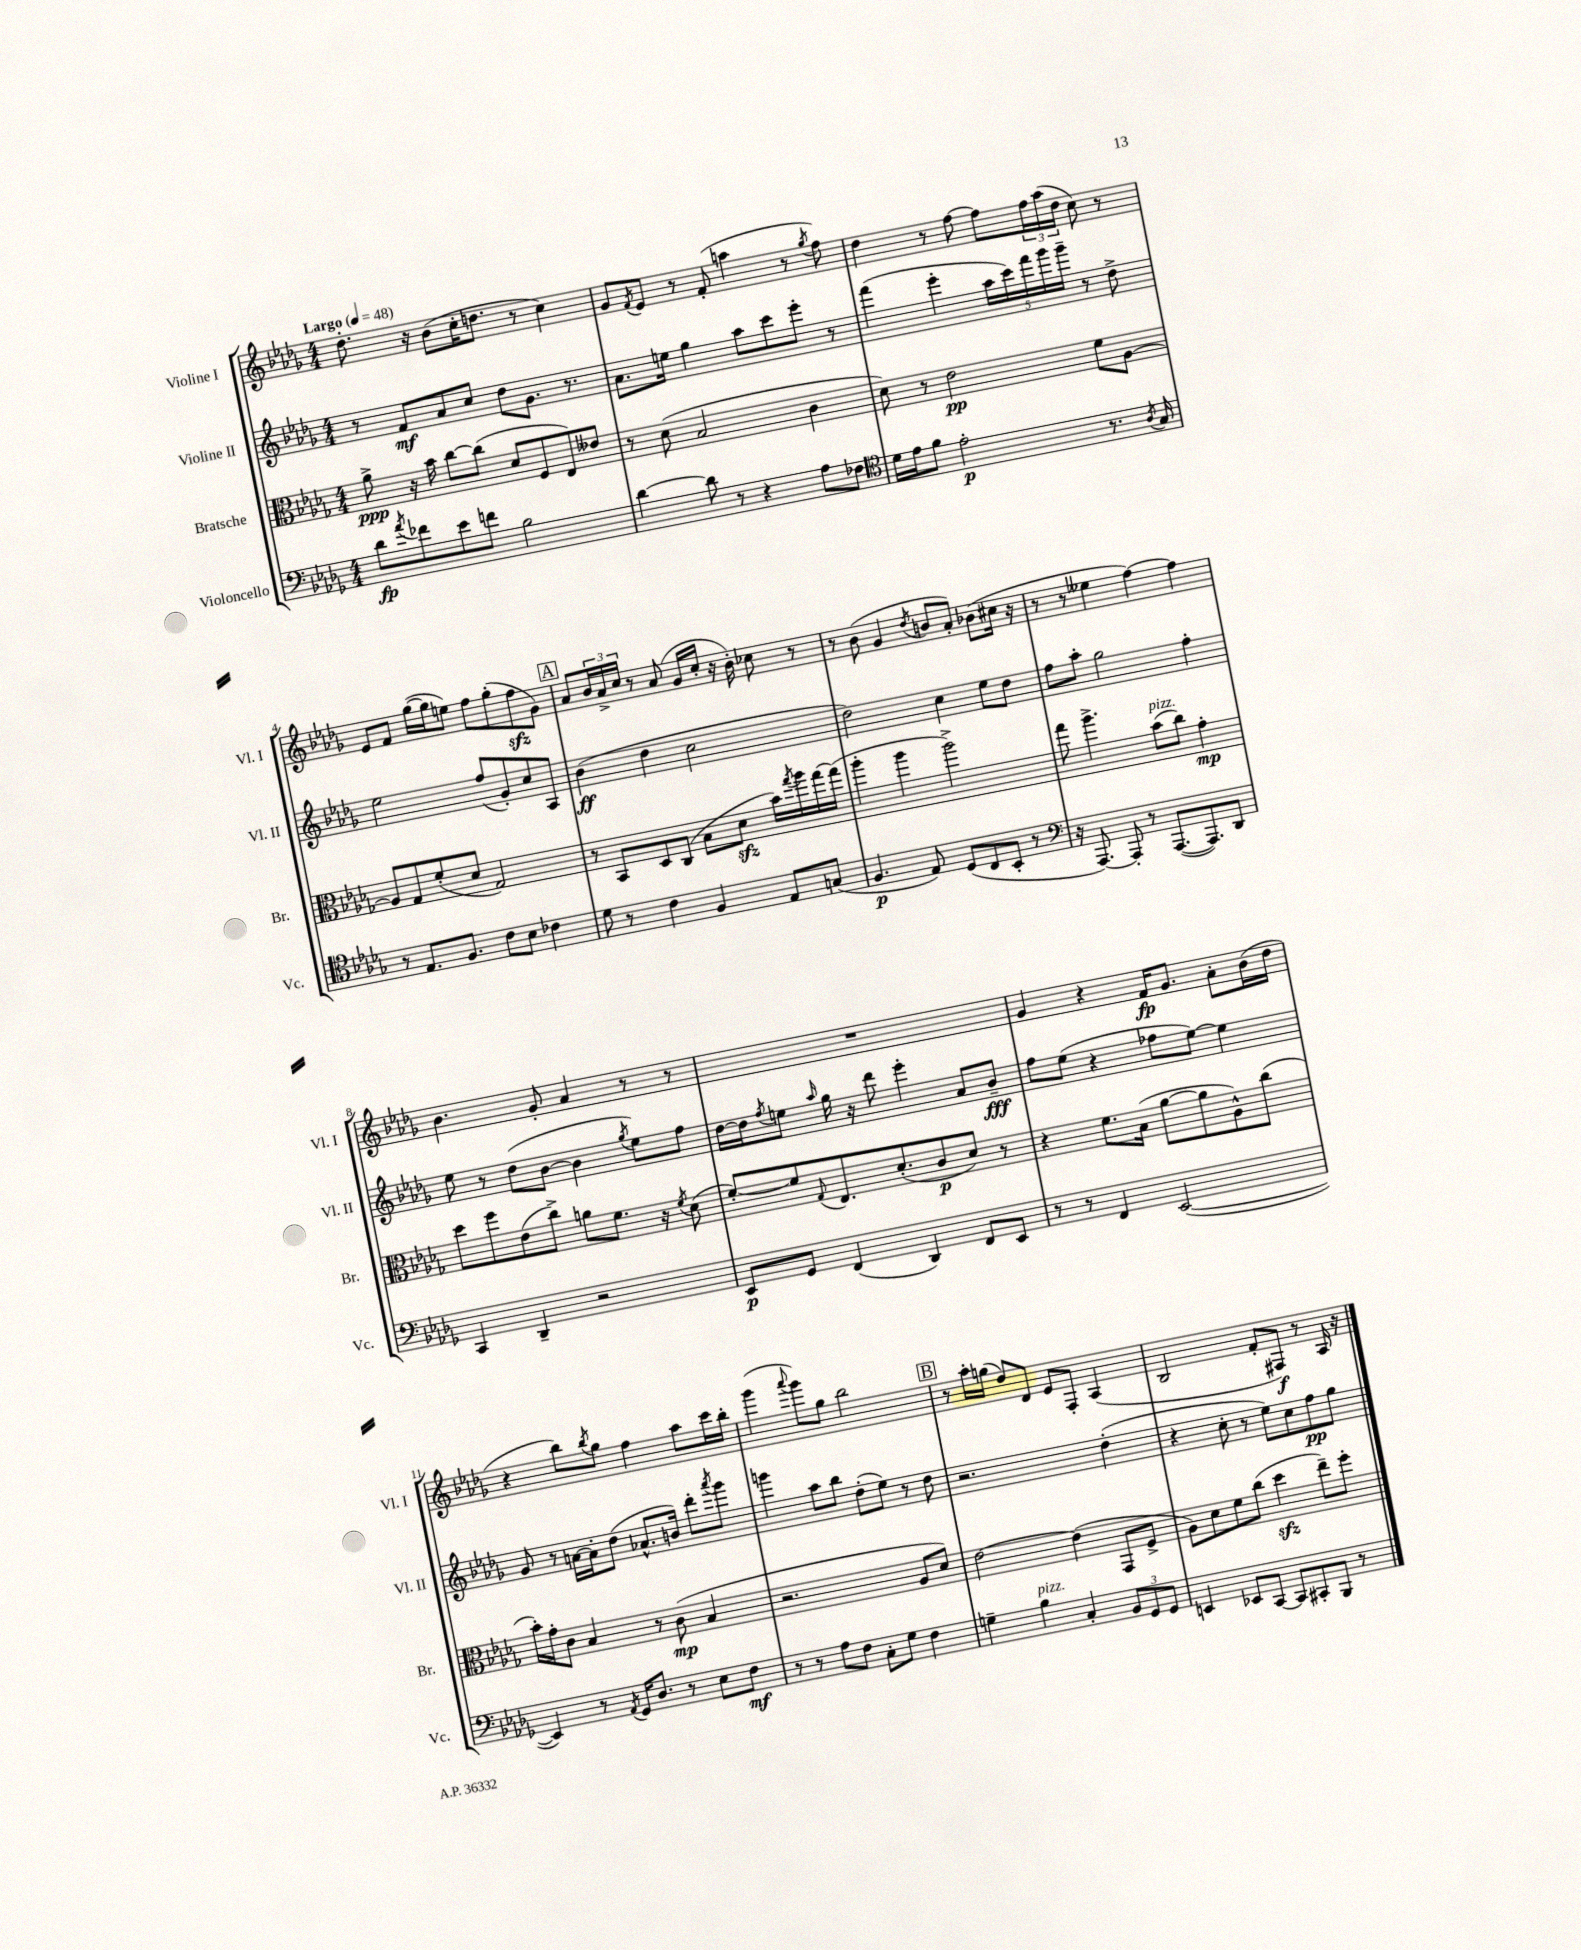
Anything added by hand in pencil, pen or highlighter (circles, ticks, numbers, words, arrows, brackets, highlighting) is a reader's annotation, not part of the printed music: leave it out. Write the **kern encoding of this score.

**kern	**kern	**kern	**kern
*staff4	*staff3	*staff2	*staff1
*clefF4	*clefC3	*clefG2	*clefG2
*k[b-e-a-d-g-]	*k[b-e-a-d-g-]	*k[b-e-a-d-g-]	*k[b-e-a-d-g-]
*M4/4	*M4/4	*M4/4	*M4/4
*MM48	*MM48	*MM48	*MM48
8d-	8a-^	8r	8.dd-'
8qa-	.	.	.
8f-	16r	8f	.
.	16b-	.	16r
8e-	[8cc	8a-	(8b-
8f	(8cc]	8cc	16cc'
.	.	.	8.dd
2B-	8d-	8dd-	.
.	8F	8.g-	8r
.	8E-)	.	4cc)
.	.	8.r	.
.	8e--	.	.
=	=	=	=
[4d-	8r	8.a-	8g-
.	.	.	8qf
.	(8d-	.	8e-
.	.	16ee	.
8d-]	2B-	4gg-	8r
8r	.	.	(8f'
4r	.	8aa-	4aa
.	.	8ccc	.
8A-	4c	8eee-'	8r
.	.	.	8qgg-
8F-	.	8r	8ff)
=	=	=	=
*clefC4	*	*	*
16d-	8d-)	(4fff	4dd-
16e-	.	.	.
8f	8r	.	.
2e-'	2e-	4eee-'	8r
.	.	.	[8ff
.	.	20aa-	8ff]
.	.	20ccc)	.
.	.	20fff	.
.	.	.	24ff
.	.	20ggg-	.
.	.	.	(24aa-
.	.	20ggg-~	.
.	.	.	24dd-
8.r	8f	8r	8cc)
.	[8A-	8dd-^	8r
8qA-	.	.	.
16G-	.	.	.
=	=	=	=
8r	8A-]	2ee-	8e-
8.E-	8G-	.	8f
.	(8f'	.	([16gg-
8.F	.	.	16gg-]
.	8d-	.	8ee)
8c	2G-)	(8ff	8ff
8B-	.	8g-')	(8gg-'
4c-	.	8cc	8ff
.	.	8A-	8g-)
=	=	=	=
8d-	8r	(4b-	8a-
8r	8BB-	.	24b-
.	.	.	24a-^
.	.	.	24cc
4c	8D-	4dd-	8r
.	(8C	.	(8a-
4F	8B-	2cc	16g-
.	.	.	16cc'
.	8d-	.	16r
.	.	.	16b-')
8E-	16b-)	.	8cc-
.	8qgg-	.	.
.	16aa-	.	.
(8G	[16gg-	.	8r
.	(16gg-]	.	.
=	=	=	=
4.F	4aa-'	2dd-)	8r
.	.	.	(8b-
.	4aa-	.	4g-
8E-)	.	.	.
.	.	.	8qdd-
(8D-	2aa-^)	4cc	8b
8C	.	.	8a-')
8BB-'	.	8ee-	(8b-
8r	.	8dd-	16cc#
.	.	.	16r
=	=	=	=
*clefF4	*	*	*
16r	8gg-	8ff	8r
[8.AAA-)	.	.	.
.	4.aa-^	8aa-'	8r
8AAA-']	.	2gg-	4ee--
8r	.	.	.
([8.AAA-	(8b-	.	[4ff)
.	8cc)	.	.
8.AAA-])	.	.	.
.	4g-'	4ff'	4ff]
8DD-	.	.	.
=	=	=	=
4CC	8dd-	8ee-	4.b-
.	8ff	8r	.
4DD-~	(8e-	(8dd-	.
.	8cc^)	[8b-	8g-'
2r	8a	4b-]	4a-
.	8.f	.	.
.	.	8qgg-	.
.	.	8ee-)	8r
.	16r	.	.
.	8qf	.	.
.	(8d-	8ff	8r
=	=	=	=
8EE-	[8f')	[16dd-	1r
.	.	16dd-]	.
.	.	8qff	.
8GG-	8f]	8ee	.
.	8qqG-	16qqaa-	.
(4FF	8.E-	16gg-	.
.	.	16r	.
.	.	8ddd-	.
.	(8.d-'	.	.
4DD-)	.	4eee-'	.
.	8c	.	.
8FF	8d-)	8a-	.
8EE-	8r	8b-~	.
=	=	=	=
8r	4r	8ff	4g-
8r	.	(8ee-	.
4FF	8.f	4r	4r
.	(16B-	.	.
([2EE-	[8a-	8ff-	16f
.	.	.	8.g-
.	8a-]	[8ee-)	.
.	8A-^^)	4ee-]	8a-'
.	(8cc	.	(16b-
.	.	.	16dd-
=	=	=	=
4EE-])	16b-')	8g-	4r
.	16g-'	.	.
.	8c	8r	.
8r	4B-	[16a	8bb-)
.	.	16a']	.
8qAA-	.	.	8qbb-
16GG-	.	(8dd-	8gg-
8.D-	.	.	.
.	8r	8.a-^^	4ff
8r	(8c	.	.
.	.	16b)	.
8E-	4B-	8ddd-'	8aa-
.	.	8qaaa-	.
8F	.	8ggg-	16ccc
.	.	.	16bb-'
=	=	=	=
8r	2.r	4ggg	(4ggg-
8r	.	.	.
.	.	.	8qqaaa-
8A-	.	8aa-	8ggg-)
8F	.	8bb-	8gg-
8C'	.	(8dd-'	2bb-
8G-	.	8ee-)	.
4F	8A-	8r	.
.	8d-)	8dd-	.
=	=	=	=
4G~	[2e-	2.r	8r
.	.	.	16aa-'
.	.	.	(16gg
4B-	.	.	8dd-)
.	.	.	8d-
4C'	(4e-]	.	8e-
.	.	.	8F'
12BB-	8GG-	(4dd-'	(4A-
12GG-	.	.	.
.	8F^	.	.
12GG-	.	.	.
=	=	=	=
4EE	8A-)	4r	2B-
.	8d-	.	.
8EE-	8f	8cc'	.
[8CC	(8cc	8r	.
8CC]	4dd-	8ee-)	8f'
8CC#'	.	8cc	8F#)
8BBB-	8ee-~)	8ff	8r
8r	8ff'	8gg-	16A-
.	.	.	16r
==	==	==	==
*-	*-	*-	*-
